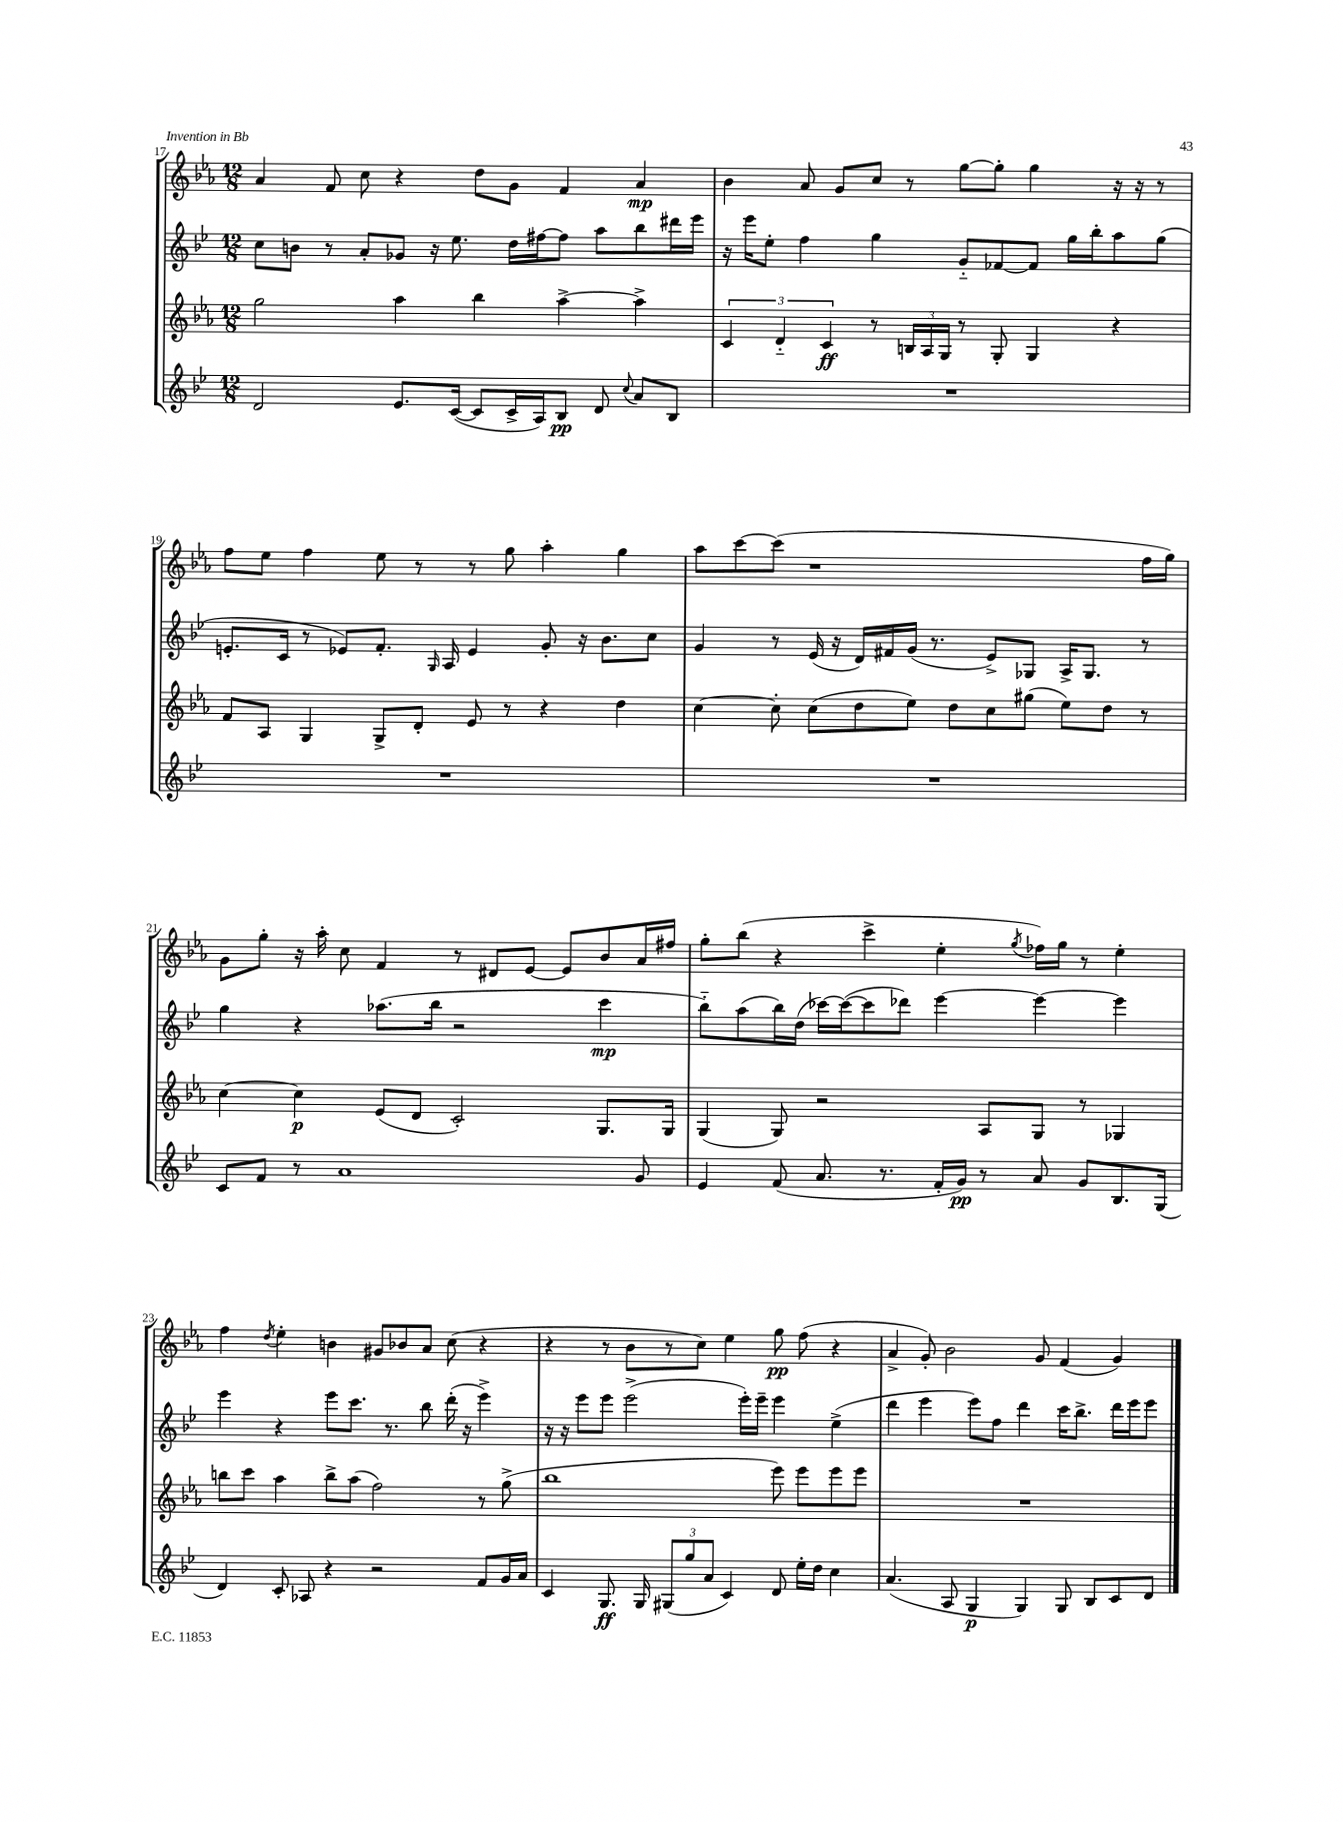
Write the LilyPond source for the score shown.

<<
\new StaffGroup <<
\new Staff = "s0" {
    \clef treble \key ees \major \numericTimeSignature \time 12/8
    \autoBeamOff aes'4 f'8 c''8 r4 d''8[ g'8] f'4 aes'4\mp |
    bes'4 aes'8 g'8[ c''8] r8 g''8[~ g''8]-. g''4 r16 r16 r8 |
    f''8[ ees''8] f''4 ees''8 r8 r8 g''8 aes''4-. g''4 |
    aes''8[ c'''8~ c'''8]( r1 f''16[ g''16]) |
    g'8[ g''8]-. r16 aes''16-. c''8 f'4 r8 dis'8[ ees'8]~ ees'8[ bes'8 aes'16 fis''16] |
    g''8[-. bes''8]( r4 c'''4-> ees''4-. \acciaccatura { g''8 } fes''16[) g''16] r8 ees''4-. |
    f''4 \acciaccatura { d''8 } ees''4-. b'4 gis'8[ bes'8 aes'8] c''8( r4 |
    r4 r8 bes'8[ r8 c''8]) ees''4 g''8\pp f''8( r4 |
    aes'4-> g'8-.) bes'2 g'8 f'4( g'4) \bar "|." |
}
\new Staff = "s1" {
    \clef treble \key bes \major \numericTimeSignature \time 12/8
    \autoBeamOff c''8[ b'8] r8 a'8[-. ges'8] r16 ees''8. d''16[ fis''16~ fis''8] a''8[ bes''8 dis'''16 ees'''16] |
    r16 ees'''16[ ees''8]-. f''4 g''4 g'8[-_ fes'8~ fes'8] g''16[ bes''16-. a''8 g''8]( |
    e'8.[-. c'16] r8 ees'8[) f'8.]-. \grace { g16 } a16 ees'4 g'8-. r16 bes'8.[ c''8] |
    g'4 r8 ees'16( r16 d'16[) fis'16 g'16]( r8. ees'8[->) ges8] a16[-> ges8.] r8 |
    g''4 r4 aes''8.[( bes''16] r2 c'''4\mp |
    bes''8[-_) a''8( bes''16) d''16]( ces'''16[~) ces'''16~( ces'''8 des'''8]) ees'''4~ ees'''4~ ees'''4 |
    ees'''4 r4 ees'''8[ c'''8.] r8. bes''8 d'''16-.( r16 ees'''4->) |
    r16 r16 ees'''8[ ees'''8] ees'''2->( ees'''16[-.) ees'''16]-- ees'''4 ees''4->( |
    d'''4 ees'''4 ees'''8[) f''8] d'''4 c'''16[ bes''8.]-> d'''16[ ees'''16 ees'''8] \bar "|." |
}
\new Staff = "s2" {
    \clef treble \key ees \major \numericTimeSignature \time 12/8
    \autoBeamOff g''2 aes''4 bes''4 aes''4~-> aes''4-> |
    \tuplet 3/2 { c'4 d'4-_ c'4\ff } r8 \tuplet 3/2 { b16[ aes16 g16] } r8 g8-. g4 r4 |
    f'8[ aes8] g4 g8[-> d'8]-. ees'8 r8 r4 d''4 |
    c''4~ c''8-. c''8[( d''8 ees''8]) d''8[ c''8 gis''8]( ees''8[) d''8] r8 |
    c''4~ c''4\p ees'8[( d'8] c'2-.) g8.[ g16] |
    g4( g8) r2 aes8[ g8] r8 ges4 |
    b''8[ c'''8] aes''4 b''8[-> aes''8]( f''2) r8 g''8->( |
    bes''1 ees'''8) ees'''8[ ees'''8 ees'''8] |
    R1. \bar "|." |
}
\new Staff = "s3" {
    \clef treble \key bes \major \numericTimeSignature \time 12/8
    \autoBeamOff d'2 ees'8.[ c'16]~( c'8[ c'16-> a16) bes8]\pp d'8 \appoggiatura { c''8 } a'8[ bes8] |
    R1. |
    R1. |
    R1. |
    c'8[ f'8] r8 a'1 g'8 |
    ees'4 f'8( a'8. r8. f'16[-. g'16]\pp) r8 a'8 g'8[ bes8. g16]( |
    d'4) c'8-. aes8 r4 r2 f'8[ g'16 a'16] |
    c'4 g8.\ff g16 \tuplet 3/2 { gis8[( g''8 a'8] } c'4) d'8 ees''16[-. d''16] c''4 |
    a'4.( a8 g4\p g4) g8 bes8[ c'8 d'8] \bar "|." |
}
>>
>>
\layout { \context { \Score currentBarNumber = #17 } }
